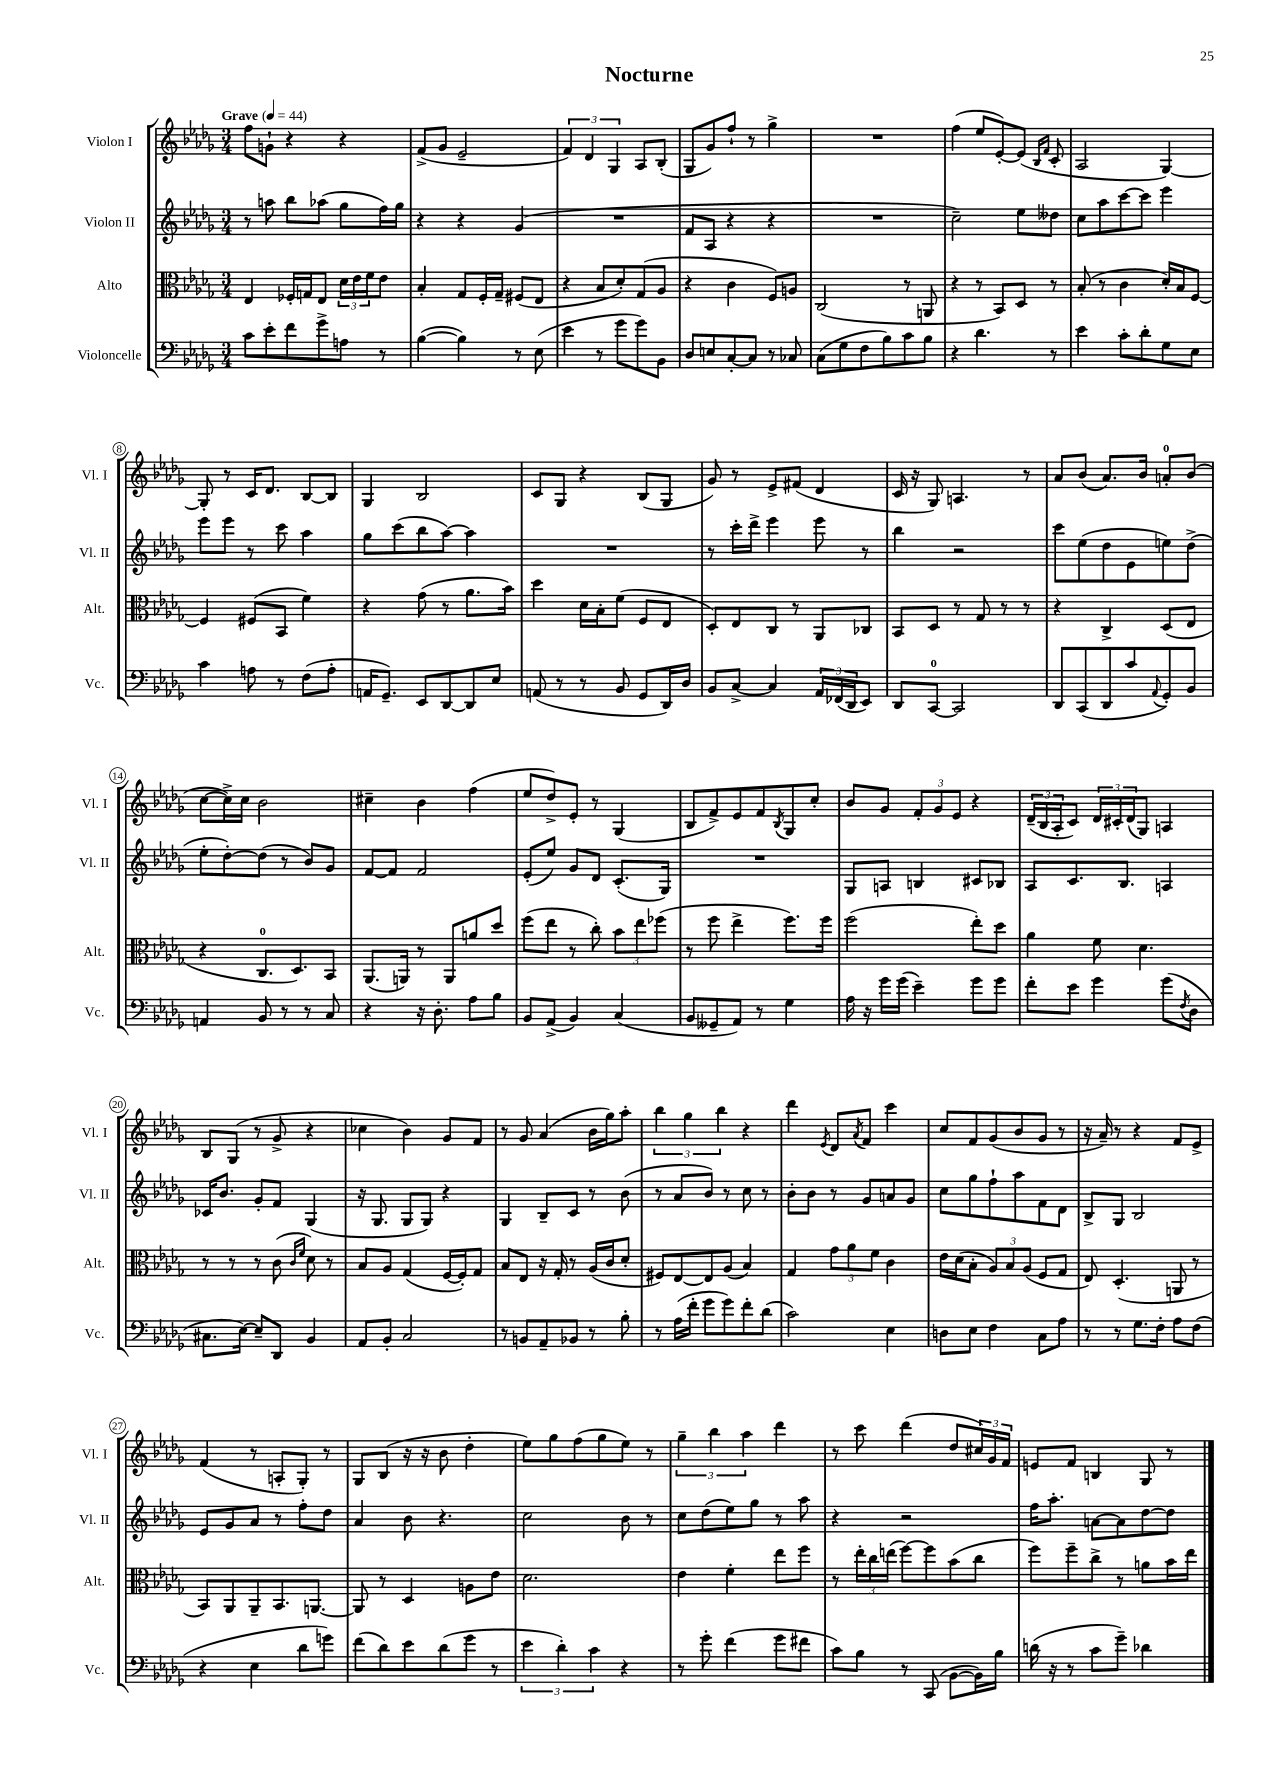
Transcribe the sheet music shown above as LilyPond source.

\header { title = "Nocturne" }
<<
\new StaffGroup <<
\new Staff = "s0" \with { instrumentName = "Violon I" shortInstrumentName = "Vl. I" } {
    \clef treble \key des \major \numericTimeSignature \time 3/4 \tempo "Grave" 4 = 44
    f''8 g'8-! r4 r4 |
    f'8->( ges'8 ees'2-- |
    \tuplet 3/2 { f'4) des'4 ges4 } aes8 bes8-.( |
    ges8 ges'8) f''8-! r8 ges''4-> |
    R2. |
    f''4( ees''8 ees'8~-.) ees'8( \grace { bes16 f'16 } c'8-. |
    aes2 ges4~) |
    ges8-. r8 c'16 des'8. bes8~ bes8 |
    ges4 bes2 |
    c'8 ges8 r4 bes8( ges8 |
    ges'8) r8 ees'8-> fis'8( des'4 |
    c'16 r16 ges8) a4. r8 |
    aes'8 bes'8( aes'8.) bes'16 a'8-0-. bes'8( |
    c''8~ c''16->) c''16 bes'2 |
    cis''4-- bes'4 f''4( |
    ees''8 des''8->) ees'8-. r8 ges4( |
    bes8 f'8->) ees'8 f'8 \acciaccatura { bes8 } ges8 c''8-. |
    bes'8 ges'8 \tuplet 3/2 { f'8-. ges'8 ees'8 } r4 |
    \tuplet 3/2 { des'16--( bes16 aes16-. } c'8) \tuplet 3/2 { des'16 cis'16-. des'16( } ges8) a4 |
    bes8 ges8( r8 ges'8-> r4 |
    ces''4 bes'4) ges'8 f'8 |
    r8 ges'8 aes'4( bes'16 ges''16) aes''8-. |
    \tuplet 3/2 { bes''4 ges''4 bes''4 } r4 |
    des'''4 \acciaccatura { ees'8 } des'8 \acciaccatura { aes'8 } f'8 c'''4 |
    c''8 f'8 ges'8( bes'8 ges'8 r8 |
    r16 aes'16--) r8 r4 f'8 ees'8-> |
    f'4( r8 a8-. ges8-.) r8 |
    ges8 bes8( r16 r16 bes'8 des''4-. |
    ees''8) ges''8 f''8( ges''8 ees''8) r8 |
    \tuplet 3/2 { ges''4-- bes''4 aes''4 } des'''4 |
    r8 c'''8 des'''4( des''8 \tuplet 3/2 { cis''16) ges'16 f'16 } |
    e'8 f'8 b4 ges8 r8 \bar "|." |
}
\new Staff = "s1" \with { instrumentName = "Violon II" shortInstrumentName = "Vl. II" } {
    \clef treble \key des \major \numericTimeSignature \time 3/4
    r8 a''8 bes''8 aes''8( ges''8 f''16) ges''16 |
    r4 r4 ges'4( |
    R2. |
    f'8 aes8 r4 r4 |
    R2. |
    c''2--) ees''8 deses''8 |
    c''8 aes''8 c'''8~ c'''8 ees'''4 |
    ees'''8 ees'''8 r8 c'''8 aes''4 |
    ges''8 c'''8( bes''8 aes''8~) aes''4 |
    R2. |
    r8 c'''16-. des'''16-> ees'''4 ees'''8 r8 |
    bes''4 r2 |
    c'''8 ees''8( des''8 ees'8 e''8) des''8->( |
    ees''8-. des''8~-.) des''8( r8 bes'8) ges'8 |
    f'8~ f'8 f'2 |
    ees'8-.( ees''8) ges'8 des'8 c'8.-.( ges16) |
    R2. |
    ges8 a8 b4 cis'8 bes8 |
    aes8 c'8. bes8. a4 |
    ces'16 bes'8. ges'8-. f'8 ges4( |
    r16 ges8. ges8 ges8) r4 |
    ges4 bes8-- c'8 r8 bes'8( |
    r8 aes'8 bes'8) r8 c''8 r8 |
    bes'8-. bes'8 r8 ges'8 a'8 ges'8 |
    c''8 ges''8 f''8-! aes''8 f'8 des'8 |
    bes8-> ges8 bes2 |
    ees'8 ges'8 aes'8 r8 f''8-. des''8 |
    aes'4 bes'8 r4. |
    c''2 bes'8 r8 |
    c''8 des''8( ees''8) ges''8 r8 aes''8 |
    r4 r2 |
    f''16 aes''8.-. a'8~ a'8 des''8~ des''8 \bar "|." |
}
\new Staff = "s2" \with { instrumentName = "Alto" shortInstrumentName = "Alt." } {
    \clef alto \key des \major \numericTimeSignature \time 3/4
    ees4 fes16-. g16 ees8 \tuplet 3/2 { des'16 ees'16 f'16 } ees'8 |
    bes4-. ges8 f16-. ges16-- fis8( ees8 |
    r4 bes8 des'8-.) ges8( aes8 |
    r4 c'4 f8) a8 |
    c2( r8 a,8 |
    r4 r8 bes,8) des8 r8 |
    bes8-.( r8 c'4 des'16-.) bes16 f8~ |
    f4 fis8( bes,8 f'4) |
    r4 ges'8( r8 aes'8. bes'16) |
    des''4 des'16 bes16-. f'8( f8 ees8 |
    des8-.) ees8 c8 r8 aes,8 ces8 |
    bes,8 des8 r8 ges8 r8 r8 |
    r4 c4-> des8( ees8 |
    r4 c8.-0 des8.) bes,8 |
    aes,8.( a,16) r8 a,8 a'8 des''8 |
    f''8( ees''8 r8 c''8-.) \tuplet 3/2 { bes'8 ees''8 fes''8( } |
    r8 f''8 ees''4-> f''8.) f''16 |
    f''2( ees''8-.) des''8 |
    aes'4 f'8 des'4. |
    r8 r8 r8 c'8( \grace { c'16 f'16 } des'8) r8 |
    bes8 aes8 ges4( f16~ f16-.) ges8 |
    bes8 ees8 r16 ges16-. r8 aes16( c'16 des'8-. |
    fis8) ees8~ ees8 aes8( bes4) |
    ges4 \tuplet 3/2 { ges'8 aes'8 f'8 } c'4 |
    ees'16 des'16( bes8-. \tuplet 3/2 { aes8) bes8 aes8( } f8 ges8 |
    ees8) des4.-.( a,8 r8 |
    bes,8) aes,8 aes,8-- bes,8. a,8.~ |
    a,8 r8 des4 a8 ees'8 |
    des'2. |
    ees'4 f'4-. ees''8 f''8 |
    r8 \tuplet 3/2 { ees''16-. c''16 e''16( } f''8~) f''8 bes'8( c''8 |
    f''8) f''8-- c''8-> r8 a'8 bes'16 ees''16 \bar "|." |
}
\new Staff = "s3" \with { instrumentName = "Violoncelle" shortInstrumentName = "Vc." } {
    \clef bass \key des \major \numericTimeSignature \time 3/4
    c'8 ees'8-. f'8 ges'8-> a8 r8 |
    bes4~( bes4) r8 ees8( |
    ees'4 r8 ges'8 ges'8) bes,8 |
    des8 e8 c8~-. c8 r8 ces8 |
    c8( ges8 f8 bes8) c'8 bes8 |
    r4 des'4. r8 |
    ees'4 c'8-. des'8-. ges8 ees8 |
    c'4 a8 r8 f8( a8-. |
    a,16 ges,8.--) ees,8 des,8~ des,8 ees8 |
    a,8( r8 r8 bes,8 ges,8 des,16) des16 |
    bes,8 c8~-> c4 \tuplet 3/2 { aes,16 fes,16( des,16 } ees,8) |
    des,8 c,8-0~ c,2 |
    des,8 c,8( des,8 c'8 \appoggiatura { aes,8 } ges,8-.) bes,8 |
    a,4 bes,8 r8 r8 c8 |
    r4 r16 des8.-. aes8 bes8 |
    bes,8 aes,8->( bes,4) c4( |
    bes,8 geses,8-- aes,8) r8 ges4 |
    aes16 r16 ges'16 ges'16( ees'4--) ges'8 ges'8 |
    f'8-. ees'8 ges'4 ges'8( \acciaccatura { f8 } des8 |
    cis8. ees16~) ees8-- des,8 bes,4 |
    aes,8 bes,8-. c2 |
    r8 b,8 aes,8-- bes,8 r8 bes8-. |
    r8 aes16( f'16-. ges'8 ges'8) f'8-. des'8( |
    c'2) ees4 |
    d8 ees8 f4 c8 aes8 |
    r8 r8 ges8. f16-. aes8 f8( |
    r4 ees4 des'8 g'8) |
    f'8( des'8) ees'8 des'8( ges'8 r8 |
    \tuplet 3/2 { ees'4 des'4-.) c'4 } r4 |
    r8 ges'8-. f'4( ges'8 fis'8 |
    c'8) bes8 r8 c,8( bes,8~ bes,16) bes16 |
    d'16( r16 r8 c'8 ges'8--) des'4 \bar "|." |
}
>>
>>
\layout { \context { \Score \override BarNumber.stencil = #(make-stencil-circler 0.1 0.3 ly:text-interface::print) } }
